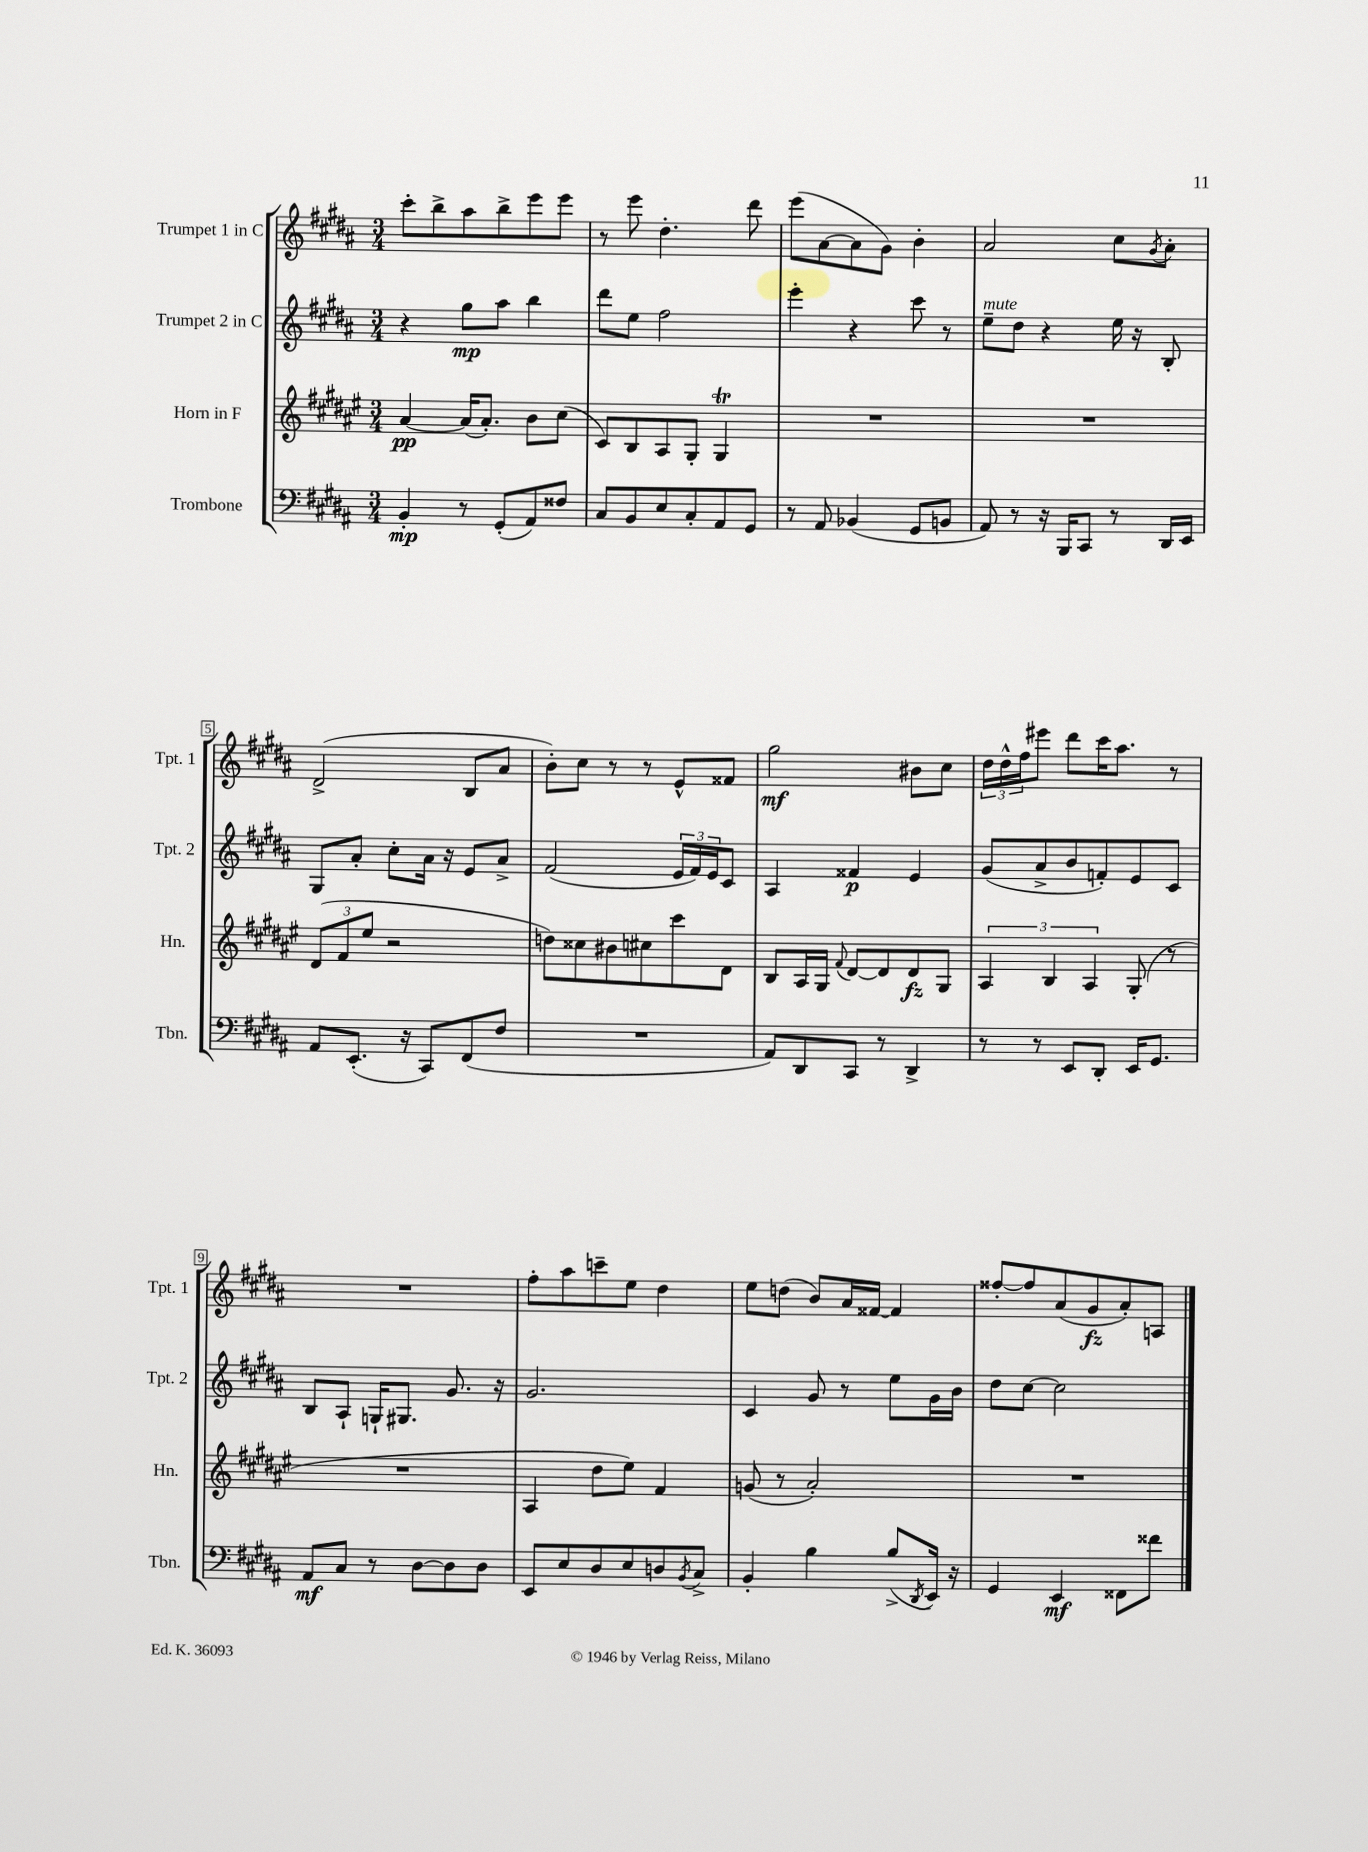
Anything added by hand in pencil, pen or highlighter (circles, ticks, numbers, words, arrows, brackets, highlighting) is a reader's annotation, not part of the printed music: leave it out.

**kern	**dynam	**kern	**dynam	**kern	**dynam	**kern	**dynam
*part4	*part4	*part3	*part3	*part2	*part2	*part1	*part1
*staff4	*staff4	*staff3	*staff3	*staff2	*staff2	*staff1	*staff1
*I"Trombone	*	*I"Horn in F	*	*I"Trumpet 2 in C	*	*I"Trumpet 1 in C	*
*I'Tbn.	*	*I'Hn.	*	*I'Tpt. 2	*	*I'Tpt. 1	*
*clefF4	*	*clefG2	*	*clefG2	*	*clefG2	*
*k[f#c#g#d#a#]	*	*k[f#c#g#d#a#e#]	*	*k[f#c#g#d#a#]	*	*k[f#c#g#d#a#]	*
*M3/4	*	*M3/4	*	*M3/4	*	*M3/4	*
=1	=1	=1	=1	=1	=1	=1	=1
4BB'/	mp	[4a#/	pp	4r	.	8ccc#'\L	.
.	.	.	.	.	.	8bb^\	.
8r	.	(16a#/KL]	.	8gg#\L	mp	8aa#\	.
.	.	8.a#'/J)	.	.	.	.	.
(8GG#'/L	.	.	.	8aa#\J	.	8bb^\	.
8AA#/)	.	8b\L	.	4bb\	.	8eee\	.
8F##X/J	.	(8cc#\J	.	.	.	8eee\J	.
=2	=2	=2	=2	=2	=2	=2	=2
8C#/L	.	8c#/L)	.	8ddd#\L	.	8r	.
8BB/	.	8B/	.	8ee\J	.	8eee\	.
8E/	.	8A#/	.	2ff#\	.	4.dd#'\	.
8C#'/	.	8G#'/J	.	.	.	.	.
8AA#/	.	4G#T/	.	.	.	.	.
8GG#/J	.	.	.	.	.	8ddd#\	.
=3	=3	=3	=3	=3	=3	=3	=3
8r	.	2.r	.	4eee'\	.	(8eee\L	.
8AA#/	.	.	.	.	.	[8a#\	.
(4BB-X/	.	.	.	4r	.	8a#\]	.
.	.	.	.	.	.	8g#\J)	.
8GG#/L	.	.	.	8ccc#\	.	4b'\	.
8BBn/J	.	.	.	8r	.	.	.
=4	=4	=4	=4	=4	=4	=4	=4
!	!	!	!	!LO:TX:a:i:t=mute	!	!	!
8AA#/)	.	2.r	.	8ee~\L	.	2a#/	.
8r	.	.	.	8dd#\J	.	.	.
16r	.	.	.	4r	.	.	.
16BBB/KL	.	.	.	.	.	.	.
8CC#/J	.	.	.	.	.	.	.
8r	.	.	.	16ee\	.	8cc#\L	.
.	.	.	.	16r	.	.	.
.	.	.	.	.	.	8qg#/	.
16DD#/LL	.	.	.	8B'/	.	8a#'\J	.
16EE/JJ	.	.	.	.	.	.	.
!!LO:LB:g=z
=5	=5	=5	=5	=5	=5	=5	=5
8AA#/L	.	(12d#/L	.	8G#/L	.	(2d#^/	.
.	.	12f#/	.	.	.	.	.
(8.EE'/J	.	.	.	8a#'/J	.	.	.
.	.	12ee#/J	.	.	.	.	.
.	.	2r	.	8cc#'\L	.	.	.
16r	.	.	.	.	.	.	.
8CC#/L)	.	.	.	16a#\Jk	.	.	.
.	.	.	.	16r	.	.	.
(8FF#/	.	.	.	8e/L	.	8B/L	.
8F#/J	.	.	.	8a#^/J	.	8a#/J	.
=6	=6	=6	=6	=6	=6	=6	=6
2.r	.	8ddn\L)	.	(2f#/	.	8b'\L)	.
.	.	8cc##X\	.	.	.	8cc#\J	.
.	.	8b#X\	.	.	.	8r	.
.	.	8cc#X\	.	.	.	8r	.
.	.	8ccc#\	.	24e/LL	.	8e^^/L	.
.	.	.	.	24f#/)	.	.	.
.	.	.	.	24e/J	.	.	.
.	.	8d#\J	.	8c#/J	.	8f##X/J	.
=7	=7	=7	=7	=7	=7	=7	=7
8AA#/L)	.	8B/L	.	4A#/	.	2gg#\	mf
8DD#/	.	16A#/L	.	.	.	.	.
.	.	16G#/JJ	.	.	.	.	.
.	.	8qqf#/	.	.	.	.	.
8CC#/J	.	[8d#/L	.	4f##X/	p	.	.
8r	.	8d#/]	.	.	.	.	.
4DD#^/	.	8d#/	fz	4e/	.	8b#X\L	.
.	.	8G#/J	.	.	.	8cc#\J	.
=8	=8	=8	=8	=8	=8	=8	=8
8r	.	6A#/	.	(8g#/L	.	24dd#\LL	.
.	.	.	.	.	.	24dd#^^\	.
.	.	.	.	.	.	24ff#\J	.
8r	.	.	.	8a#^/	.	8eee#X\J	.
.	.	6B/	.	.	.	.	.
8EE/L	.	.	.	8b/	.	8ddd#\L	.
.	.	6A#/	.	.	.	.	.
8DD#'/J	.	.	.	8fn'/)	.	16ccc#\K	.
.	.	.	.	.	.	8.aa#\J	.
16EE/KL	.	(8G#'/	.	8e/	.	.	.
8.GG#/J	.	.	.	.	.	.	.
.	.	8r	.	8c#/J	.	8r	.
!!LO:LB:g=z
=9	=9	=9	=9	=9	=9	=9	=9
8AA#/L	mf	2.r	.	8B/L	.	2.r	.
8C#/J	.	.	.	8A#`/J	.	.	.
8r	.	.	.	16Gn`/KL	.	.	.
.	.	.	.	8.G#X/J	.	.	.
[8D#\L	.	.	.	.	.	.	.
8D#\]	.	.	.	8.g#/	.	.	.
8D#\J	.	.	.	.	.	.	.
.	.	.	.	16r	.	.	.
=10	=10	=10	=10	=10	=10	=10	=10
8EE/L	.	4A#/	.	2.g#/	.	8ff#'\L	.
8E/	.	.	.	.	.	8aa#\	.
8D#/	.	8dd#\L	.	.	.	8cccn~\	.
8E/	.	8ee#\J)	.	.	.	8ee\J	.
8Dn/	.	4f#/	.	.	.	4dd#\	.
8qBB/	.	.	.	.	.	.	.
8C#^/J	.	.	.	.	.	.	.
=11	=11	=11	=11	=11	=11	=11	=11
4BB'/	.	(8gn/	.	4c#/	.	8ee\L	.
.	.	8r	.	.	.	(8ddn\J	.
4B\	.	2a#'/)	.	8g#/	.	8b/L)	.
.	.	.	.	8r	.	16a#/L	.
.	.	.	.	.	.	[16f##X/JJ	.
(8B^/L	.	.	.	8ee\L	.	4f##/]	.
8qDD#/	.	.	.	.	.	.	.
16EE/Jk)	.	.	.	16g#\L	.	.	.
16r	.	.	.	16b\JJ	.	.	.
=12	=12	=12	=12	=12	=12	=12	=12
4GG#/	.	2.r	.	8dd#\L	.	[8ff##X'/L	.
.	.	.	.	[8cc#\J	.	8ff##/]	.
4EE/	mf	.	.	2cc#\]	.	(8a#/	.
.	.	.	.	.	.	8g#/	fz
8FF##X\L	.	.	.	.	.	8a#'/)	.
8f##X\J	.	.	.	.	.	8An/J	.
==	==	==	==	==	==	==	==
*-	*-	*-	*-	*-	*-	*-	*-
